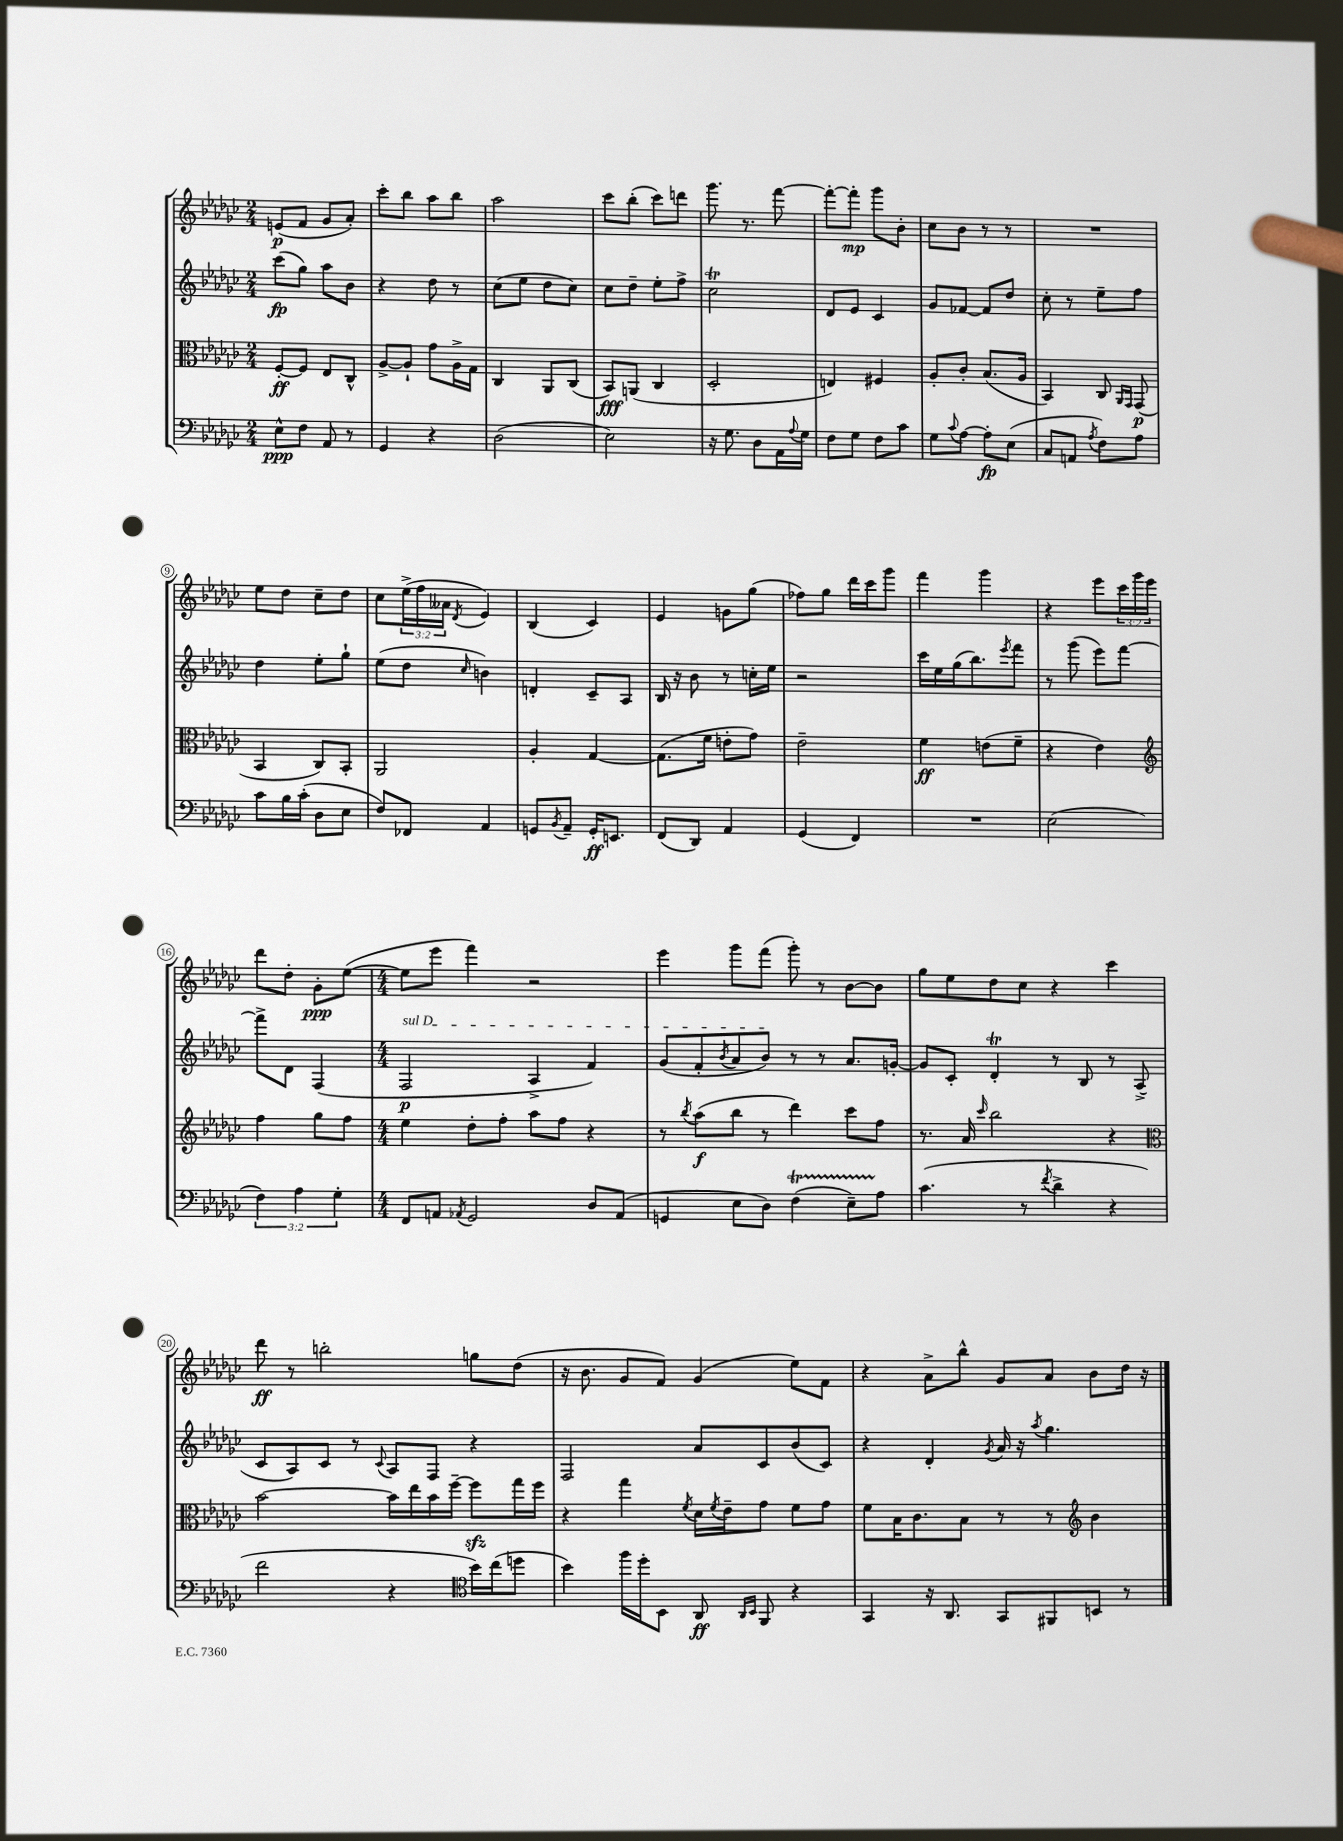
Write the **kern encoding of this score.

**kern	**dynam	**kern	**dynam	**kern	**dynam	**kern	**dynam
*part4	*part4	*part3	*part3	*part2	*part2	*part1	*part1
*staff4	*staff4	*staff3	*staff3	*staff2	*staff2	*staff1	*staff1
*clefF4	*	*clefC3	*	*clefG2	*	*clefG2	*
*k[b-e-a-d-g-c-]	*	*k[b-e-a-d-g-c-]	*	*k[b-e-a-d-g-c-]	*	*k[b-e-a-d-g-c-]	*
*M2/4	*	*M2/4	*	*M2/4	*	*M2/4	*
=1	=1	=1	=1	=1	=1	=1	=1
8E-^^\L	ppp	[8F'/L	ff	(8ccc-\L	fp	(8en/L	p
8F\J	.	8F/J]	.	8gg-\J)	.	8f/J	.
8AA-/	.	8E-/L	.	8aa-\L	.	8g-/L	.
8r	.	8C-^^/J	.	8b-\J	.	8a-'/J)	.
=2	=2	=2	=2	=2	=2	=2	=2
4GG-/	.	[8A-^/L	.	4r	.	8ccc-'\L	.
.	.	8A-`/J]	.	.	.	8bb-\J	.
4r	.	8g-\L	.	8dd-\	.	8aa-\L	.
.	.	16A-^\L	.	8r	.	8bb-\J	.
.	.	16G-\JJ	.	.	.	.	.
=3	=3	=3	=3	=3	=3	=3	=3
(2D-\	.	4C-/	.	(8cc-\L	.	2aa-\	.
.	.	.	.	8ee-\J	.	.	.
.	.	8AA-/L	.	8dd-\L	.	.	.
.	.	(8C-/J	.	8cc-\J)	.	.	.
=4	=4	=4	=4	=4	=4	=4	=4
2E-\)	.	8BB-/L)	fff	8cc-\L	.	8ccc-\L	.
.	.	(8AAn/J	.	8dd-~\J	.	(8bb-'\J	.
.	.	4C-/	.	8ee-'\L	.	8ccc-\L)	.
.	.	.	.	8ff^\J	.	8dddn\J	.
=5	=5	=5	=5	=5	=5	=5	=5
16r	.	2D-'/	.	2cc-T\	.	8.ggg-\	.
8.G-\	.	.	.	.	.	.	.
.	.	.	.	.	.	8.r	.
8D-\L	.	.	.	.	.	.	.
16AA-\L	.	.	.	.	.	[8fff\	.
8qqA-/	.	.	.	.	.	.	.
16G-\JJ	.	.	.	.	.	.	.
=6	=6	=6	=6	=6	=6	=6	=6
8F\L	.	4En/)	.	8d-/L	.	8fff'\L_	.
8G-\J	.	.	.	8e-/J	.	8fff'\J]	mp
8F\L	.	4F#X/	.	4c-/	.	8ggg-\L	.
8c-\J	.	.	.	.	.	8b-'\J	.
=7	=7	=7	=7	=7	=7	=7	=7
8G-\L	.	8A-'/L	.	8g-/L	.	8cc-\L	.
8qqc-/	.	.	.	.	.	.	.
[8A-\J	.	8c-'/J	.	[8f-X/J	.	8b-\J	.
8A-'\L]	fp	(8.B-/L	.	8f-/L]	.	8r	.
(8E-\J	.	.	.	8dd-/J	.	8r	.
.	.	16A-/Jk	.	.	.	.	.
=8	=8	=8	=8	=8	=8	=8	=8
8C-/L	.	4BB-/)	.	8cc-'\	.	2r	.
8AAn/J	.	.	.	8r	.	.	.
8qA-/	.	.	.	.	.	.	.
8F\L)	.	8C-/	.	8ee-~\L	.	.	.
.	.	16qqAA-/LL	.	.	.	.	.
.	.	16qqGG-/JJ	.	.	.	.	.
8A-\J	.	(8GG-/	p	8ff\J	.	.	.
!!LO:LB:g=z
=9	=9	=9	=9	=9	=9	=9	=9
8c-\L	.	4BB-/	.	4dd-\	.	8ee-\L	.
16B-\L	.	.	.	.	.	8dd-\J	.
(16c-'\JJ	.	.	.	.	.	.	.
8D-\L	.	8C-/L)	.	8ee-'\L	.	8cc-~\L	.
8E-\J	.	8BB-'/J	.	8gg-`\J	.	8dd-\J	.
=10	=10	=10	=10	=10	=10	=10	=10
8F/L)	.	2AA-/	.	(8ee-\L	.	8cc-\L	.
8FF-X/J	.	.	.	8dd-\J	.	(24ee-^\L	.
.	.	.	.	.	.	24ff\	.
.	.	.	.	.	.	24a--X\JJ	.
.	.	.	.	16qqcc-/	.	8qd-/	.
4AA-/	.	.	.	4bn\)	.	4e-/)	.
=11	=11	=11	=11	=11	=11	=11	=11
8GGn/L	.	4A-'/	.	4dn'/	.	(4B-/	.
8qBB-/	.	.	.	.	.	.	.
8AA-~/J	.	.	.	.	.	.	.
16GG'/KL	ff	[4G-/	.	8c-~/L	.	4c-/)	.
8.EEn/J	.	.	.	.	.	.	.
.	.	.	.	8A-/J	.	.	.
=12	=12	=12	=12	=12	=12	=12	=12
(8FF/L	.	(8.G-\L]	.	16B-/	.	4e-/	.
.	.	.	.	16r	.	.	.
8DD-/J)	.	.	.	8b-\	.	.	.
.	.	16f\Jk	.	.	.	.	.
4AA-/	.	8en'\L	.	8r	.	8gn\L	.
.	.	8g-\J)	.	16ccn'\LL	.	(8gg-\J	.
.	.	.	.	16ee-\JJ	.	.	.
=13	=13	=13	=13	=13	=13	=13	=13
(4GG-/	.	2e-~\	.	2r	.	8ff-X\L)	.
.	.	.	.	.	.	8gg-\J	.
4FF/)	.	.	.	.	.	16ddd-\LL	.
.	.	.	.	.	.	16ccc-\J	.
.	.	.	.	.	.	8ggg-\J	.
=14	=14	=14	=14	=14	=14	=14	=14
2r	.	4f\	ff	16ccc-\LL	.	4fff\	.
.	.	.	.	16ee-\	.	.	.
.	.	.	.	(16gg-\J	.	.	.
.	.	.	.	8.bb-\)	.	.	.
.	.	(8en\L	.	.	.	4ggg-\	.
.	.	.	.	8qeee-/	.	.	.
.	.	8f~\J	.	8fff\J	.	.	.
=15	=15	=15	=15	=15	=15	=15	=15
(2E-\	.	4r	.	8r	.	4r	.
.	.	.	.	(8ggg-\	.	.	.
.	.	4e-\)	.	8eee-\L)	.	8eee-\L	.
.	.	.	.	[8fff\J	.	24ccc-\L	.
.	.	.	.	.	.	24ggg-\	.
.	.	.	.	.	.	24eee-\JJ	.
!!LO:LB:g=z
=16	=16	=16	=16	=16	=16	=16	=16
*	*	*clefG2	*	*	*	*	*
6F\)	.	4ff\	.	8fff^\L]	.	8ddd-\L	.
.	.	.	.	8d-\J	.	8dd-'\J	.
6A-\	.	.	.	.	.	.	.
.	.	8gg-\L	.	(4F/	.	8g-'\L	ppp
6G-'\	.	.	.	.	.	.	.
.	.	8ff\J	.	.	.	([8ee-\J	.
=17	=17	=17	=17	=17	=17	=17	=17
*M4/4	*	*M4/4	*	*M4/4	*	*M4/4	*
!	!	!	!	!LO:TX:a:i:t=sul D	!	!	!
8FF/L	.	4ee-\	.	2F/	p	8ee-\L]	.
8AAn/J	.	.	.	.	.	8eee-\J	.
8qAA-X/	.	.	.	.	.	.	.
2GG-/	.	8dd-'\L	.	.	.	4fff\)	.
.	.	8ff'\J	.	.	.	.	.
.	.	8aa-\L	.	4A-^/	.	2r	.
.	.	8ff\J	.	.	.	.	.
8D-/L	.	4r	.	4f/)	.	.	.
(8AA-/J	.	.	.	.	.	.	.
=18	=18	=18	=18	=18	=18	=18	=18
4GGn/	.	8r	.	(8g-/L	.	4eee-\	.
.	.	8qbb-/	.	.	.	.	.
.	.	(8aa-\L	f	8f'/	.	.	.
.	.	.	.	8qb-/	.	.	.
8E-\L	.	8bb-\J	.	8a-/	.	8ggg-\L	.
8D-\J)	.	8r	.	8b-/J)	.	(8fff\J	.
(4Ft\	.	4ddd-\)	.	8r	.	8ggg-'\)	.
.	.	.	.	8r	.	8r	.
8E-TTT~\L)	.	8ccc-\L	.	8.a-/L	.	[8b-\L	.
8A-\J	.	8ff\J	.	.	.	8b-\J]	.
.	.	.	.	[16gn'/Jk	.	.	.
=19	=19	=19	=19	=19	=19	=19	=19
(4.c-\	.	8.r	.	8g/L]	.	8gg-\L	.
.	.	.	.	8c-'/J	.	8ee-\	.
.	.	16a-/	.	.	.	.	.
.	.	16qqccc-/	.	.	.	.	.
.	.	2bb-\	.	4d-T'/	.	8dd-\	.
8r	.	.	.	.	.	8cc-\J	.
8qf/	.	.	.	.	.	.	.
4d-^\	.	.	.	8r	.	4r	.
.	.	.	.	8B-/	.	.	.
4r	.	4r	.	8r	.	4ccc-\	.
.	.	.	.	(8A-^/	.	.	.
!!LO:LB:g=z
=20	=20	=20	=20	=20	=20	=20	=20
*	*	*clefC3	*	*	*	*	*
2f\	.	[2b-\	.	8c-/L	.	8ddd-\	ff
.	.	.	.	8A-/)	.	8r	.
.	.	.	.	8c-/J	.	2bbn'\	.
.	.	.	.	8r	.	.	.
.	.	.	.	8qqc-/	.	.	.
4r	.	16b-\LL]	.	8A-/L	.	.	.
.	.	16ee-\	.	.	.	.	.
.	.	16b-\	.	8F/J	.	.	.
.	.	[16ff~\JJ	.	.	.	.	.
*clefC4	*	*	*	*	*	*	*
16b-\LL)	.	8ffzz\L]	.	4r	.	8ggn\L	.
(16cc-\J	.	.	.	.	.	.	.
8ddn\J	.	16gg-\L	.	.	.	(8dd-\J	.
.	.	16ff\JJ	.	.	.	.	.
=21	=21	=21	=21	=21	=21	=21	=21
4b-\)	.	4r	.	2F/	.	16r	.
.	.	.	.	.	.	8.b-\	.
16ff\LL	.	4gg-\	.	.	.	8g-/L	.
16dd-'\J	.	.	.	.	.	.	.
8BB-\J	.	.	.	.	.	8f/J)	.
.	.	8qf/	.	.	.	.	.
8AA-/	ff	16d-\LL	.	8a-/L	.	(4g-/	.
.	.	8qf/	.	.	.	.	.
.	.	16e-~\J	.	.	.	.	.
16qqAA-/LL	.	.	.	.	.	.	.
16qqBB-/JJ	.	.	.	.	.	.	.
8FF/	.	8g-\J	.	8c-/	.	.	.
4r	.	8f\L	.	(8b-/	.	8ee-\L)	.
.	.	8g-\J	.	8c-/J)	.	8f\J	.
=22	=22	=22	=22	=22	=22	=22	=22
4GG-/	.	8f\L	.	4r	.	4r	.
.	.	16B-\K	.	.	.	.	.
.	.	8.c-\	.	.	.	.	.
16r	.	.	.	4d-'/	.	8a-^\L	.
8.AA-/	.	.	.	.	.	.	.
.	.	8B-\J	.	.	.	8bb-^^\J	.
.	.	.	.	8qg-/	.	.	.
8GG-/L	.	8r	.	16a-/	.	8g-/L	.
.	.	.	.	16r	.	.	.
.	.	.	.	8qaa-/	.	.	.
8FF#X/	.	8r	.	4.gg-\	.	8a-/J	.
*	*	*clefG2	*	*	*	*	*
8BBn/J	.	4b-\	.	.	.	8b-\L	.
8r	.	.	.	.	.	16dd-\Jk	.
.	.	.	.	.	.	16r	.
==	==	==	==	==	==	==	==
*-	*-	*-	*-	*-	*-	*-	*-
